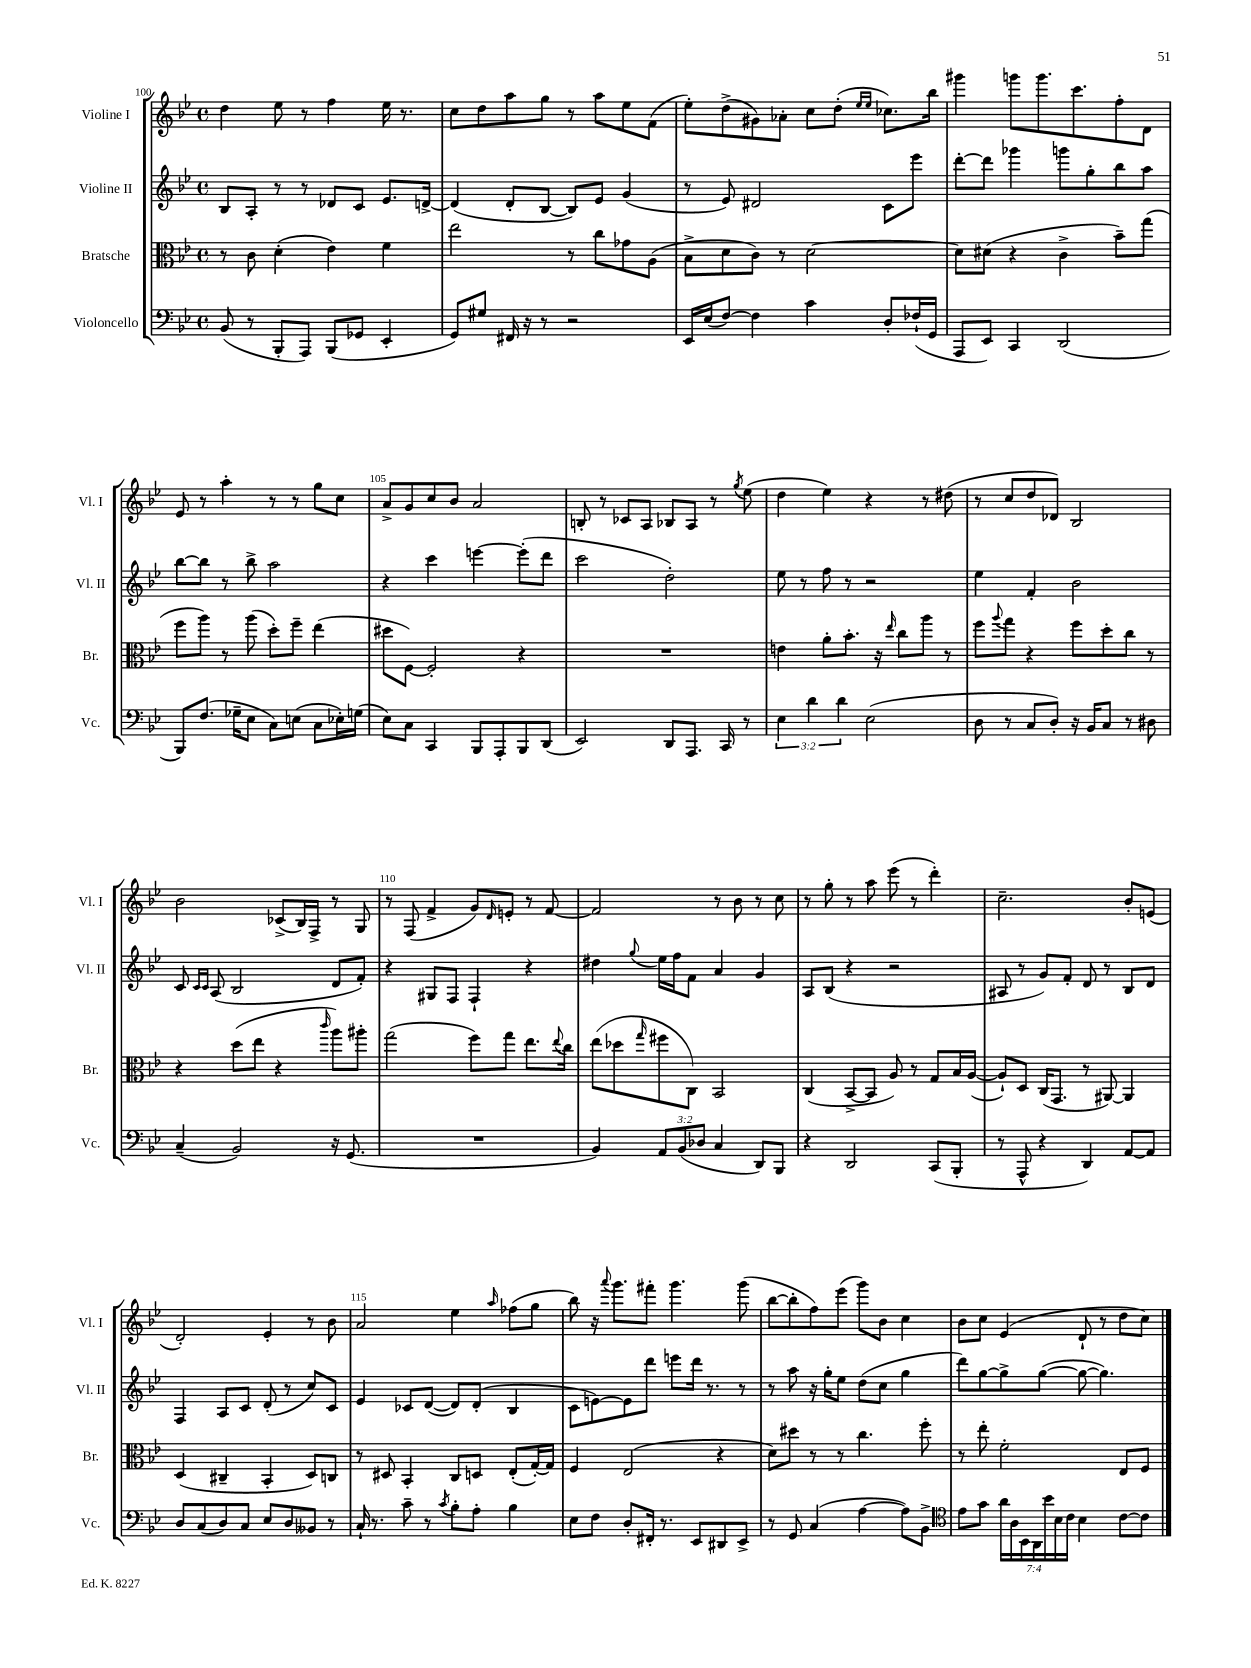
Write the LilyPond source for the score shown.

<<
\new StaffGroup <<
\new Staff = "s0" \with { instrumentName = "Violine I" shortInstrumentName = "Vl. I" } {
    \clef treble \key bes \major \defaultTimeSignature \time 4/4
    d''4 ees''8 r8 f''4 ees''16 r8. |
    c''8 d''8 a''8 g''8 r8 a''8 ees''8 f'8( |
    ees''8-.) d''8->( gis'8) aes'8-. c''8 d''8-.( \grace { ees''16 ees''16 } ces''8.) bes''16 |
    gis'''4 g'''8 g'''8. c'''8. f''8-. d'8 |
    ees'8 r8 a''4-. r8 r8 g''8 c''8 |
    a'8-> g'8 c''8 bes'8 a'2 |
    b8-. r8 ces'8 a8 bes8 a8 r8 \acciaccatura { g''8 } ees''8( |
    d''4 ees''4) r4 r8 dis''8( |
    r8 c''8 d''8 des'8) bes2 |
    bes'2 ces'8->( bes16) f16-> r8 g8 |
    r8 f8( f'4-> g'8) \grace { d'16 } e'8-. r8 f'8~ |
    f'2 r8 bes'8 r8 c''8 |
    r8 g''8-. r8 a''8 ees'''8( r8 d'''4-.) |
    c''2.-- bes'8-. e'8( |
    d'2-.) ees'4-. r8 bes'8 |
    a'2 ees''4 \grace { a''16 } fes''8( g''8 |
    bes''8) r16 \appoggiatura { a'''8 } g'''8. fis'''8-. g'''4. g'''8( |
    bes''8~ bes''8-. f''8) ees'''8( g'''8) bes'8 c''4 |
    bes'8 c''8 ees'4( d'8-! r8 d''8 c''8) \bar "|." |
}
\new Staff = "s1" \with { instrumentName = "Violine II" shortInstrumentName = "Vl. II" } {
    \clef treble \key bes \major \defaultTimeSignature \time 4/4
    bes8 a8-. r8 r8 des'8 c'8 ees'8. d'16~-> |
    d'4( d'8-. bes8~ bes8) ees'8 g'4( |
    r8 ees'8) dis'2 c'8 ees'''8 |
    d'''8~-. d'''8 ges'''4 g'''8 g''8-. bes''8 a''8 |
    bes''8~ bes''8 r8 bes''8-> a''2 |
    r4 c'''4 e'''4~ e'''8-.( d'''8 |
    c'''2 d''2-.) |
    ees''8 r8 f''8 r8 r2 |
    ees''4 f'4-. bes'2 |
    c'8 \grace { c'16 c'16 } a8( bes2 d'8 f'8-.) |
    r4 gis8 f8 f4-! r4 |
    dis''4 \appoggiatura { g''8 } ees''16 f''16 f'8 a'4 g'4 |
    a8 bes8( r4 r2 |
    ais8 r8 g'8) f'8-. d'8 r8 bes8 d'8 |
    f4 a8 c'8 d'8-.( r8 c''8) c'8 |
    ees'4 ces'8 d'8~( d'8) d'8-.( bes4 |
    c'8 e'8~) e'8 d'''8 e'''8 d'''16 r8. r8 |
    r8 a''8 r16 g''16-. ees''8 d''8( c''8 g''4 |
    d'''8) g''8~ g''8-> g''8~( g''8~ g''4.) \bar "|." |
}
\new Staff = "s2" \with { instrumentName = "Bratsche" shortInstrumentName = "Br." } {
    \clef alto \key bes \major \defaultTimeSignature \time 4/4
    r8 c'8 d'4-.( ees'4) f'4 |
    ees''2 r8 c''8 ges'8 a8( |
    bes8-> d'8 c'8) r8 d'2~ |
    d'8 dis'8( r4 c'4-> bes'8--) g''8( |
    f''8 a''8) r8 a''8( d''8-.) f''8-- ees''4( |
    dis''8 f8~) f2-. r4 |
    R1 |
    e'4 a'8-. bes'8.-. r16 \grace { ees''16 } c''8 a''8 r8 |
    f''8 \appoggiatura { a''8 } g''8 r4 f''8 d''8-. c''8 r8 |
    r4 d''8( ees''8 r4 \grace { c'''16 } a''8) ais''8-. |
    g''2( f''8) g''8 ees''8. \appoggiatura { ees''8 } c''16 |
    ees''8( des''8 \grace { g''16 } fis''8 c8) bes,2 |
    c4( bes,8~-> bes,8 a8) r8 g8 bes16 a16~( |
    a8-!) d8 c16( g,8. r8 ais,8~) ais,4 |
    d4( cis4-- bes,4-. d8) c8 |
    r8 dis8 bes,4-. c8 d8 ees8-.( g16~-.) g16 |
    f4 ees2( r4 |
    d'8) dis''8 r8 r8 c''4. f''8-. |
    r8 ees''8-. f'2-. ees8 f8 \bar "|." |
}
\new Staff = "s3" \with { instrumentName = "Violoncello" shortInstrumentName = "Vc." } {
    \clef bass \key bes \major \defaultTimeSignature \time 4/4 \override Staff.TupletNumber.text = #tuplet-number::calc-fraction-text
    bes,8( r8 bes,,8-. a,,8) bes,,8( ges,8 ees,4-. |
    g,8) gis8 fis,16 r16 r8 r2 |
    ees,16 ees16( f8~) f4 c'4 d8-. fes16-!( g,16 |
    a,,8 ees,8) c,4 d,2( |
    bes,,8) f8.( ges16-- ees8 c8) e8( c8 ees16-.) g16( |
    ees8) c8 c,4 bes,,8 a,,8-. bes,,8 d,8( |
    ees,2) d,8 a,,8. c,16 r8 |
    \tuplet 3/2 { ees4 d'4 d'4 } ees2( |
    d8 r8 c8 d8-.) r16 bes,16 c8 r8 dis8 |
    c4--( bes,2) r16 g,8.( |
    R1 |
    bes,4) \tuplet 3/2 { a,8 bes,8( des8 } c4 d,8) bes,,8 |
    r4 d,2 c,8( bes,,8-. |
    r8 a,,8-^ r4 d,4) a,8~ a,8 |
    d8 c8( d8) c8 ees8 d8 beses,8 r8 |
    c16-! r8. c'8-- r8 \acciaccatura { c'8 } bes8-. a8-. bes4 |
    ees8 f8 d8-. fis,16-. r8. ees,8 dis,8 ees,8-> |
    r8 g,8 c4( a4~ a8) bes,8-> |
    \clef tenor ees'8 g'8 \tuplet 7/4 { a'16 a16 bes,16 a,16 bes'16 bes16 c'16 } bes4 c'8~ c'8 \bar "|." |
}
>>
>>
\layout { \context { \Score currentBarNumber = #100 \override BarNumber.break-visibility = ##(#f #t #t) barNumberVisibility = #(every-nth-bar-number-visible 5) } }
